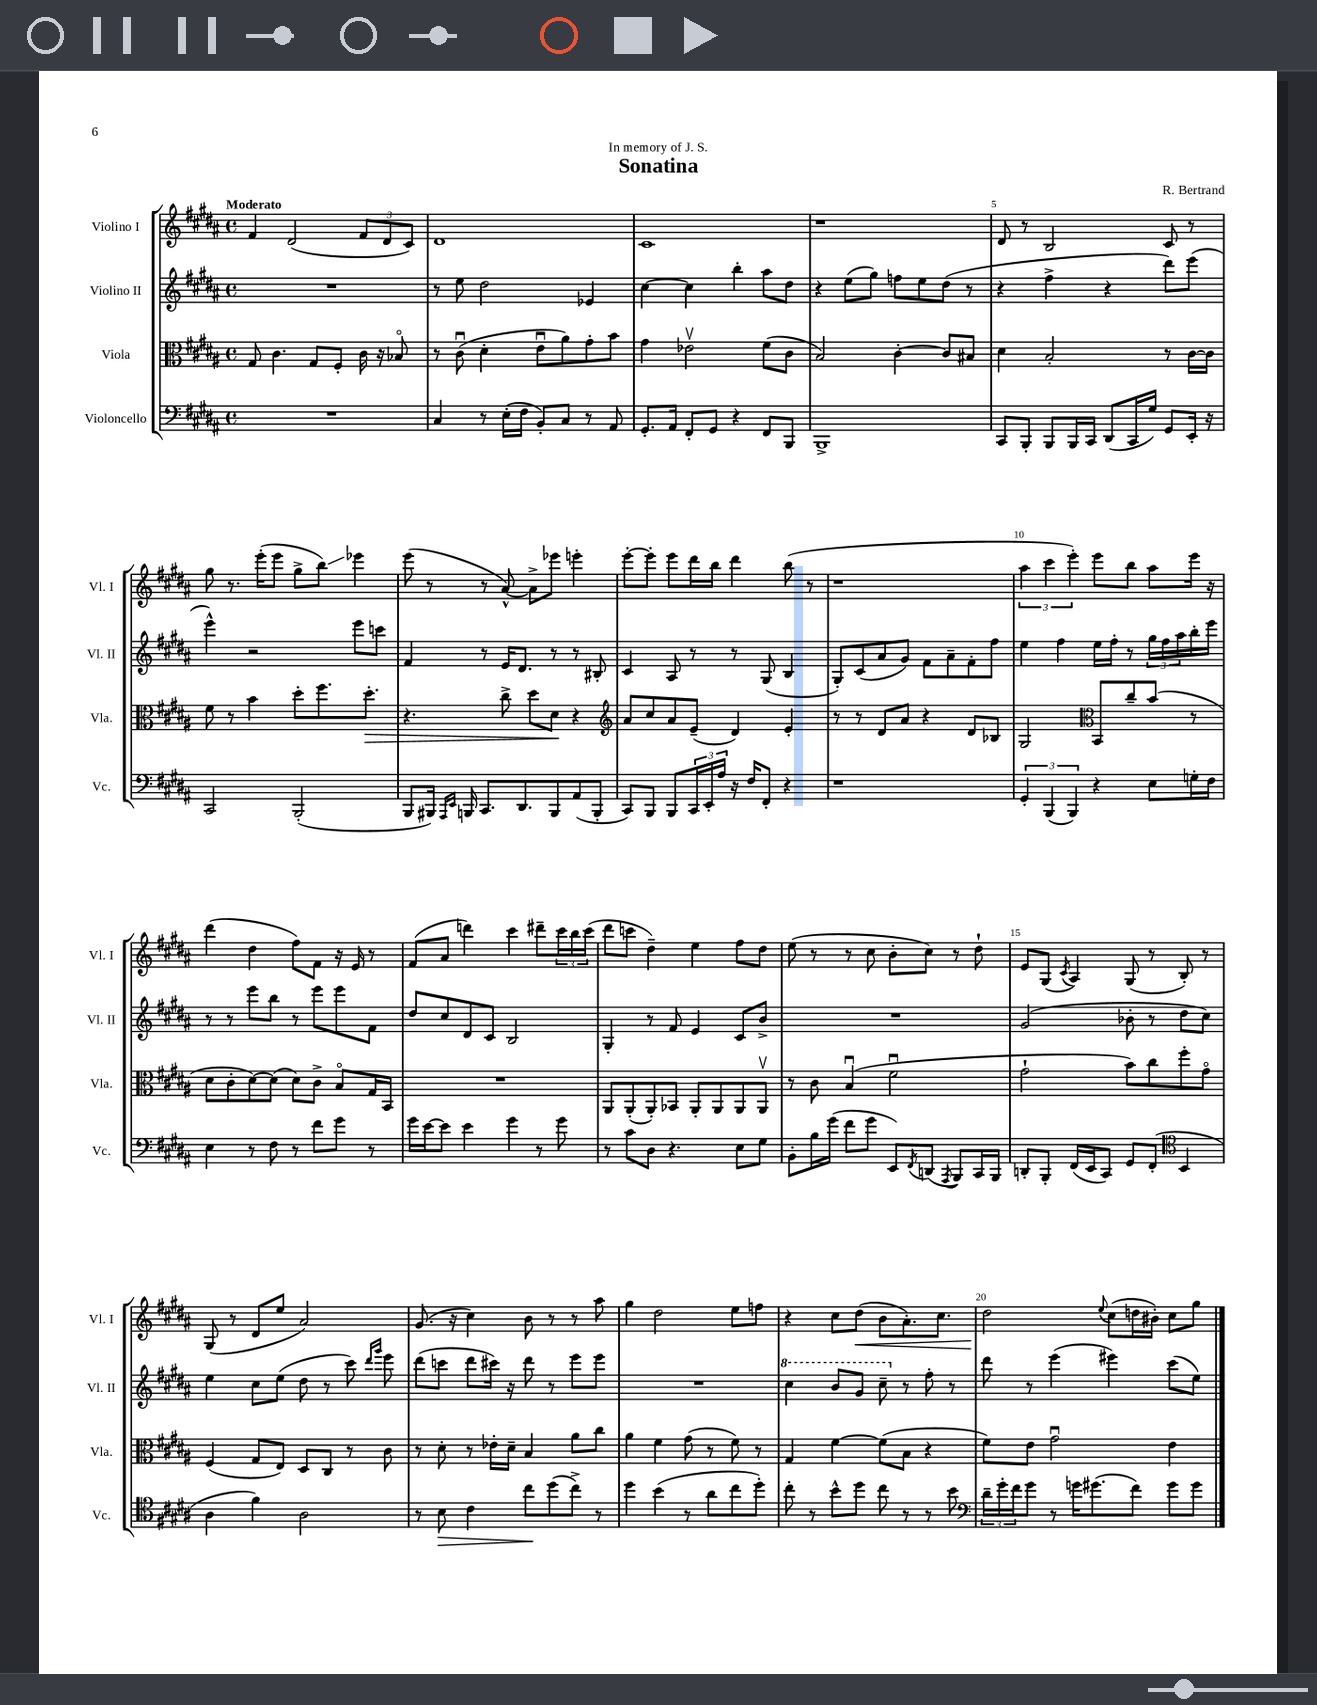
\header { title = "Sonatina" composer = "R. Bertrand" dedication = "In memory of J. S." }
<<
\new StaffGroup <<
\new Staff = "s0" \with { instrumentName = "Violino I" shortInstrumentName = "Vl. I" } {
    \clef treble \key b \major \defaultTimeSignature \time 4/4 \tempo "Moderato"
    fis'4 dis'2( \tuplet 3/2 { fis'8 dis'8 cis'8) } |
    dis'1 |
    cis'1 |
    r1 |
    dis'8 r8 b2 cis'8 r8 |
    gis''8 r8. e'''16-.( e'''8 gis''8-> b''8\glissando) ees'''4 |
    e'''8( r8 r8 ais'8~-^) ais'8-> ees'''8 e'''4-. |
    e'''8~-. e'''8-. e'''8 dis'''16 b''16 dis'''4 b''8( r8 |
    r1 |
    \tuplet 3/2 { ais''4 cis'''4 e'''4-.) } e'''8 b''8 ais''8 e'''16 r16 |
    dis'''4( dis''4 fis''8) fis'8 r16 e'16 r8 |
    fis'8( ais'8 d'''4) cis'''4 dis'''8-- \tuplet 3/2 { cis'''16 b''16 cis'''16( } |
    dis'''8 c'''8 dis''4--) e''4 fis''8 dis''8 |
    e''8( r8 r8 cis''8 b'8-. cis''8) r8 dis''8-! |
    e'8 gis8( \acciaccatura { cis'8 } ais4) gis8( r8 b8-.) r8 |
    gis8( r8 dis'8 e''8 ais'2) |
    gis'8.( r16 cis''4) b'8 r8 r8 ais''8 |
    gis''4 dis''2 e''8 f''8 |
    r4 cis''8 dis''8\<( b'8 ais'8.-.) cis''8. |
    dis''2\! \appoggiatura { e''8 } cis''8( d''16 bis'16-.) cis''8 gis''8 \bar "|." |
}
\new Staff = "s1" \with { instrumentName = "Violino II" shortInstrumentName = "Vl. II" } {
    \clef treble \key b \major \defaultTimeSignature \time 4/4
    R1 |
    r8 e''8 dis''2 ees'4 |
    cis''4~ cis''4 b''4-. ais''8 dis''8 |
    r4 e''8( gis''8) f''8 e''8 dis''8( r8 |
    r4 fis''4-> r4 dis'''8) e'''8( |
    e'''4-^) r2 e'''8 c'''8 |
    fis'4 r8 e'16 dis'8. r8 r8 bis8-. |
    cis'4 ais8 r8 r8 gis8( b4 |
    gis8-.) cis'8( ais'8 gis'8) fis'8 ais'8-- fis'8-. fis''8 |
    e''4 fis''4 e''16 fis''16-. r8 \tuplet 3/2 { gis''16 fis''16 ais''16 } b''16-. e'''16 |
    r8 r8 e'''8 b''8 r8 e'''8 e'''8 fis'8 |
    dis''8 cis''8 dis'8 cis'8 b2 |
    gis4-. r8 fis'8 e'4 cis'8 b'8-> |
    R1 |
    gis'2( bes'8-. r8 dis''8 cis''8) |
    e''4 cis''8 e''8( dis''8 r8 cis'''8) \grace { dis'''16 gis'''16 } e'''8 |
    dis'''8( c'''8 dis'''8 cis'''16) r16 dis'''8 r8 e'''8 e'''8 |
    R1 |
    \ottava #1 cis'''4 b''8 gis''8 cis'''8-- \ottava #0 r8 fis''8-. r8 |
    dis'''8 r8 e'''4( eis'''4) cis'''8( e''8) \bar "|." |
}
\new Staff = "s2" \with { instrumentName = "Viola" shortInstrumentName = "Vla." } {
    \clef alto \key b \major \defaultTimeSignature \time 4/4
    gis8 cis'4. gis8 fis8-. cis'16 r16 bes8\flageolet |
    r8 cis'8\downbow( dis'4-. e'8\downbow ais'8) gis'8-. b'8 |
    gis'4 ees'2\upbow fis'8( cis'8 |
    b2) cis'4~-. cis'8 bis8 |
    dis'4 b2-. r8 cis'16~ cis'16 |
    fis'8 r8 b'4 dis''8-. fis''8. dis''8.-.\> |
    r4. cis''8-> dis''8 dis'8\! r4 |
    \clef treble ais'8 cis''8 ais'8 e'8--( dis'4) e'4-. |
    r8 r8 dis'8 ais'8 r4 dis'8 bes8 |
    gis2 \clef alto b,8 cis''8-- b'8( r8 |
    dis'8 cis'8-. dis'8~) dis'8( dis'8) cis'8-> b8\flageolet gis16 b,16 |
    R1 |
    ais,8 ais,8-.( ais,8-.) bes,8 ais,8-. ais,8 ais,8 ais,8\upbow |
    r8 cis'8 b4\downbow( fis'2\downbow |
    gis'2-! b'8) cis''8 fis''8-. gis'8\flageolet |
    fis4( gis8 e8) dis8 cis8 r8 cis'8 |
    r8 dis'8-. r8 ees'16-. dis'16-- b4 ais'8 cis''8 |
    ais'4 fis'4 gis'8( r8 fis'8) r8 |
    gis4 fis'4~ fis'8( b8 r4 |
    fis'8) e'8 gis'2\downbow e'4 \bar "|." |
}
\new Staff = "s3" \with { instrumentName = "Violoncello" shortInstrumentName = "Vc." } {
    \clef bass \key b \major \defaultTimeSignature \time 4/4
    R1 |
    cis4 r8 e16-.( fis16 b,8-.) cis8 r8 ais,8 |
    gis,8.-. ais,16 fis,8-. gis,8 r4 fis,8 b,,8 |
    b,,1-> |
    cis,8 b,,8-. b,,8 b,,16 cis,16 dis,8( cis,16 gis16) gis,8 e,16-. r16 |
    cis,2 b,,2-.( |
    b,,8 bis,,16) \grace { ais,,16 e,16 } b,,16 cis,8. dis,8. b,,8 ais,8( b,,8-. |
    cis,8) b,,8 b,,8 \tuplet 3/2 { cis,16 e,16-. ais16 } r16 fis16 fis,8-. r4 |
    r1 |
    \tuplet 3/2 { gis,4-. b,,4( b,,4) } r4 e8 g16-. fis16 |
    e4 r8 fis8 r8 fis'8 gis'8 r8 |
    gis'16 e'16~ e'8 e'4 gis'4 r8 gis'8 |
    r8 cis'8 dis8 r4. e8 gis8 |
    b,8-. b16 gis'16( fis'8 gis'8 e,8) \acciaccatura { fis,8 } d,8( \acciaccatura { ais,,8 } b,,8) cis,16 b,,16 |
    d,8-. b,,8-. fis,16( e,16 cis,8) gis,8 fis,8-.( \clef tenor b,4 |
    ais4 fis'4) ais2 |
    r8 b8\> cis'4 cis''8\! dis''8( cis''8->) r8 |
    dis''4 b'4( r8 ais'8 cis''8 dis''8-.) |
    cis''8-. r8 b'8-^ dis''8 cis''8 r8 r8 b'8 |
    \clef bass \tuplet 3/2 { dis'16-- gis'16-. fis'16 } gis'8 r8 g'16 gis'8.( fis'8) gis'8 gis'8 \bar "|." |
}
>>
>>
\layout { \context { \Score \override BarNumber.break-visibility = ##(#f #t #t) barNumberVisibility = #(every-nth-bar-number-visible 5) } }
